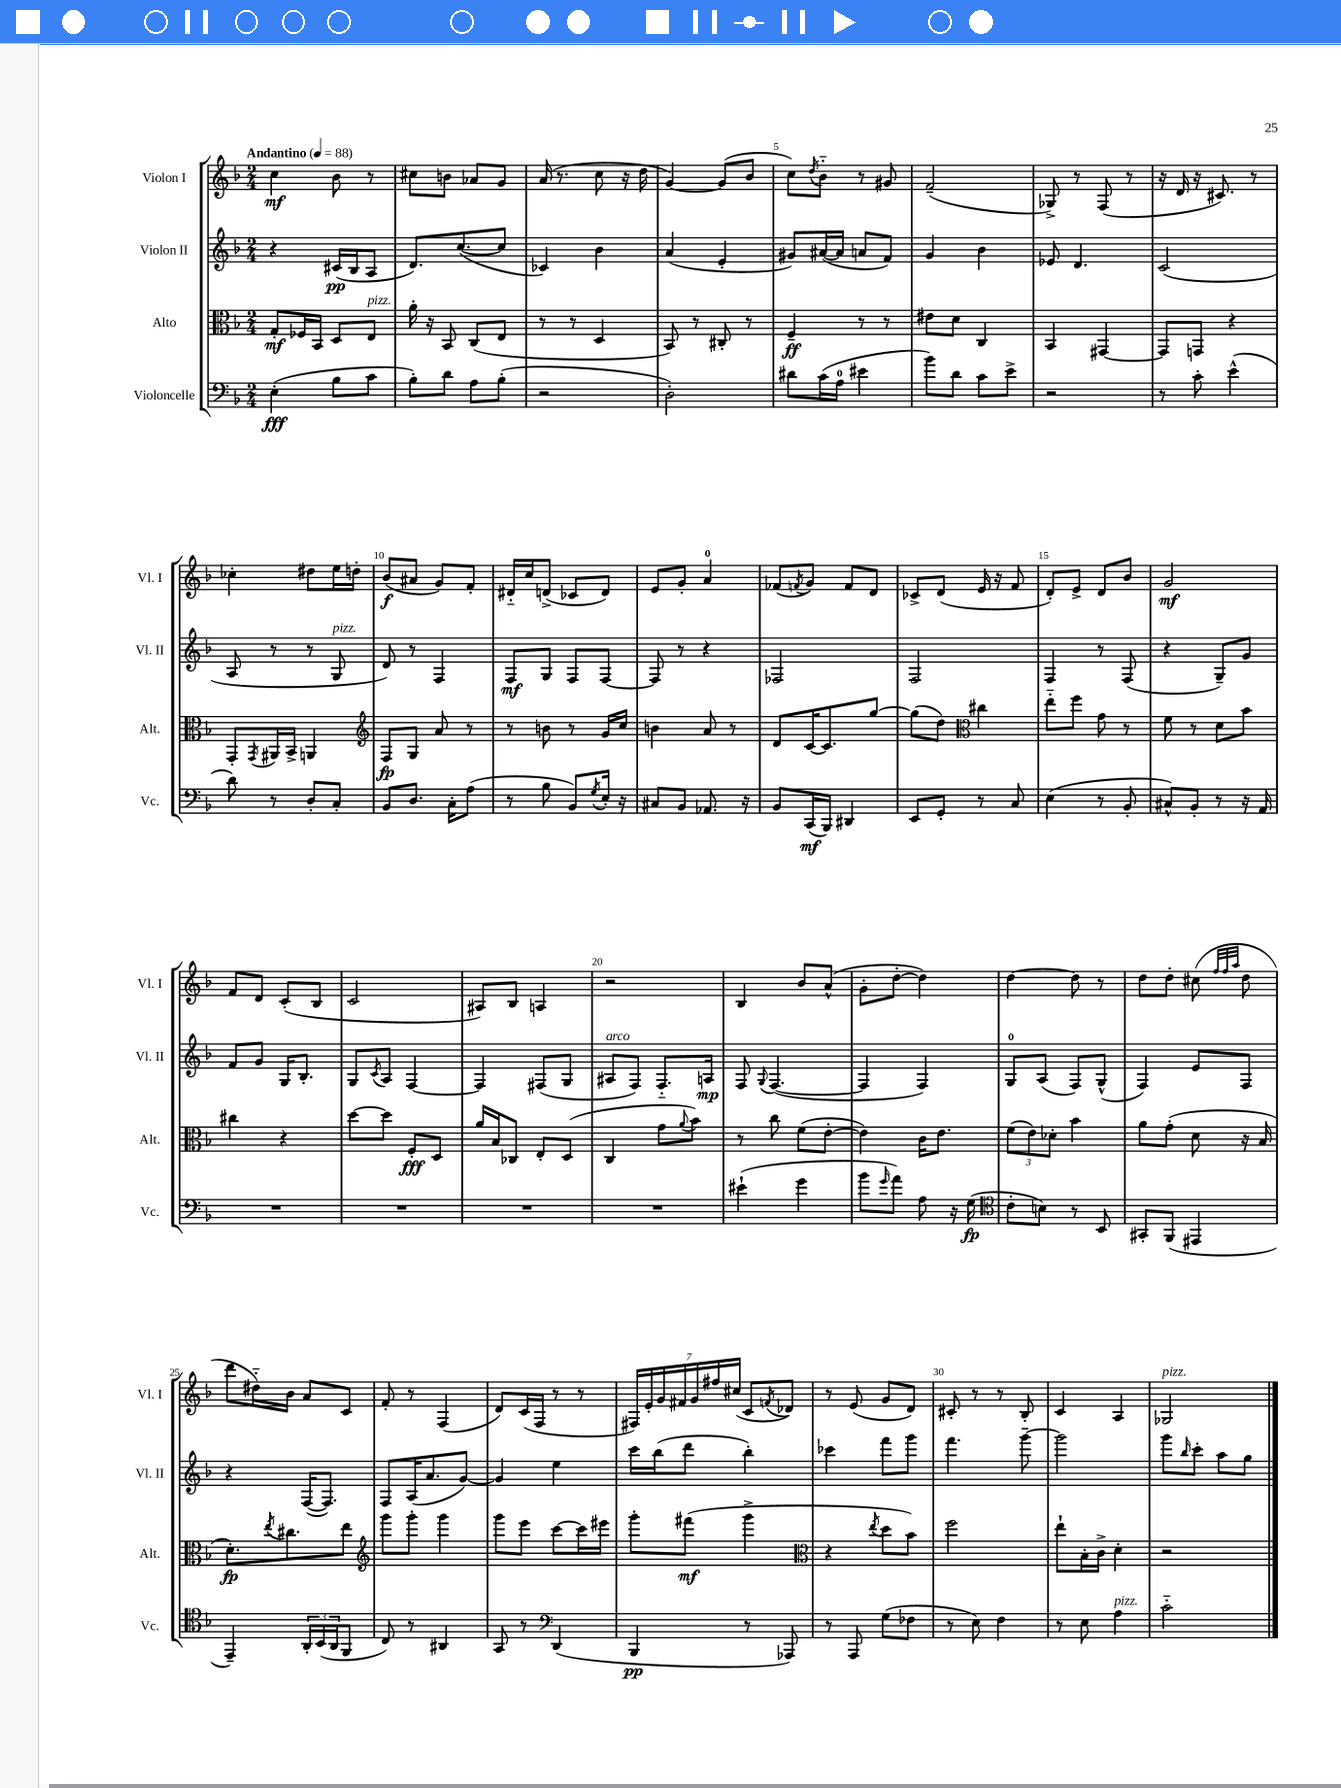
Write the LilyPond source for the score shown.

<<
\new StaffGroup <<
\new Staff = "s0" \with { instrumentName = "Violon I" shortInstrumentName = "Vl. I" } {
    \clef treble \key f \major \numericTimeSignature \time 2/4 \tempo "Andantino" 4 = 88
    c''4\mf bes'8 r8 |
    cis''8 b'8 aes'8 g'8 |
    a'16( r8. c''8 r16 d''16 |
    g'4~) g'8( bes'8 |
    c''8) \acciaccatura { d''8 } bes'8-_ r8 gis'8 |
    f'2--( |
    ges8->) r8 f8( r8 |
    r16 d'16 r16 cis'8.) r8 |
    ces''4-. dis''8 e''16 d''16-. |
    bes'8\f( ais'8 g'8) f'8-. |
    dis'16-_ c''16 d'8->( ces'8 d'8) |
    e'8 g'8-. a'4-0 |
    fes'8( \acciaccatura { f'8 } g'8) f'8 d'8 |
    ces'8-> d'8( e'16 r16 f'8 |
    d'8-.) e'8-> d'8 bes'8 |
    g'2\mf |
    f'8 d'8 c'8-.( bes8 |
    c'2 |
    ais8) bes8 a4 |
    r2 |
    bes4 bes'8 a'8-^( |
    g'8-. d''8~-. d''4) |
    d''4~ d''8 r8 |
    d''8 d''8-. cis''8( \grace { f''32 f''32 a''32 } d''8 |
    d'''8 dis''16-_) bes'16 a'8 c'8 |
    f'8-. r8 f4( |
    d'8) c'16( f16 r8 r8 |
    \tuplet 7/4 { fis16) e'16-. g'16 fis'16 g'16 fis''16 cis''16( } c'8 \acciaccatura { f'8 } des'8) |
    r8 e'8( g'8 d'8) |
    cis'8-. r8 r8 bes8-. |
    c'4 a4 |
    ges2^\markup { \italic "pizz." } \bar "|." |
}
\new Staff = "s1" \with { instrumentName = "Violon II" shortInstrumentName = "Vl. II" } {
    \clef treble \key f \major \numericTimeSignature \time 2/4
    r4 cis'16\pp( bes16 a8 |
    d'8.) c''8.~( c''8 |
    ces'4) bes'4 |
    a'4( e'4-. |
    gis'8) ais'16~( ais'16 a'8 f'8) |
    g'4 bes'4 |
    ees'8 d'4. |
    c'2( |
    a8 r8 r8 g8^\markup { \italic "pizz." } |
    d'8) r8 f4 |
    f8\mf g8 f8 f8~ |
    f8 r8 r4 |
    fes2 |
    f2 |
    f4 r8 f8( |
    r4 g8--) g'8 |
    f'8 g'8 g16 bes8.-. |
    g8 \acciaccatura { c'8 } a8 f4~ |
    f4 fis8( g8 |
    ais8^\markup { \italic "arco" } f8) f8.-_ a16\mp |
    f8 \appoggiatura { g8 } f4.~( |
    f4 f4) |
    g8-0 a8( f8) g8-^( |
    f4) e'8 f8 |
    r4 f16~( f8.) |
    f8 a16( a'8. g'8~) |
    g'4 e''4 |
    c'''16 bes''16( d'''8 bes''4-.) |
    ces'''4 f'''8 g'''8 |
    f'''4. g'''8~-- |
    g'''2 |
    g'''8 \grace { bes''16 } c'''8-. a''8 g''8 \bar "|." |
}
\new Staff = "s2" \with { instrumentName = "Alto" shortInstrumentName = "Alt." } {
    \clef alto \key f \major \numericTimeSignature \time 2/4
    g8-.\mf fes16 bes,16 d8 e8^\markup { \italic "pizz." } |
    a'16-. r16 bes,8 c8( e8 |
    r8 r8 d4 |
    bes,8) r8 cis8-. r8 |
    f4--\ff r8 r8 |
    eis'8 d'8 c4 |
    bes,4 gis,4~ |
    gis,8 g,8 r4 |
    g,8-. \acciaccatura { g,8 } ais,16 bes,16-> a,4 |
    \clef treble f8\fp g8 a'8 r8 |
    r8 b'8 r8 g'16 c''16 |
    b'4 a'8 r8 |
    d'8 c'16~ c'8. g''8~ |
    g''8( d''8) \clef alto cis''4 |
    e''8-_ f''8 g'8 r8 |
    f'8 r8 d'8 bes'8 |
    cis''4 r4 |
    d''8~ d''8 f8-.\fff d8 |
    a'16 bes16 ces8 e8-. d8( |
    c4 g'8 \appoggiatura { a'8 } bes'8) |
    r8 c''8 f'8( e'8~-. |
    e'4) c'16 e'8. |
    \tuplet 3/2 { f'8( e'8) des'8-. } bes'4 |
    a'8 g'8-.( d'8 r16 bes16 |
    d'8.-.\fp) \acciaccatura { e''8 } cis''8. e''8 |
    \clef treble g'''8 g'''8-. g'''4 |
    g'''8 e'''8 c'''8~ c'''16 eis'''16 |
    g'''8-. fis'''8\mf( g'''4-> |
    \clef alto r4 \acciaccatura { e''8 } d''8 bes'8) |
    f''2 |
    e''8-! bes16-. c'16-> d'4-. |
    r2 \bar "|." |
}
\new Staff = "s3" \with { instrumentName = "Violoncelle" shortInstrumentName = "Vc." } {
    \clef bass \key f \major \numericTimeSignature \time 2/4
    e4-.\fff( bes8 c'8 |
    bes8-.) d'8 a8 bes8-.( |
    r2 |
    d2-.) |
    dis'8 c'16( a16-0 eis'4 |
    bes'8) d'8 c'8 e'8-> |
    r2 |
    r8 c'8-. e'4-^( |
    d'8) r8 d8-. c8-. |
    bes,8 d8. c16-. a8( |
    r8 bes8 bes,8) \acciaccatura { g8 } e16-. r16 |
    cis8 bes,8 aes,8. r16 |
    bes,8 c,16\mf( bes,,16) dis,4 |
    e,8 g,8-. r8 c8 |
    e4( r8 bes,8-. |
    cis8-^) bes,8-. r8 r16 a,16 |
    R2 |
    R2 |
    R2 |
    R2 |
    eis'4-!( g'4 |
    bes'8 \grace { g'16 } a'8) a8 r16 g16\fp( |
    \clef tenor c'8-. b8) r8 bes,8 |
    gis,8-. f,8( eis,4 |
    e,4--) \tuplet 3/2 { a,16-. bes,16( a,16 } f,8 |
    c8) r8 ais,4 |
    g,8 r8 \clef bass d,4( |
    bes,,4\pp r8 aes,,8) |
    r8 a,,8 g8( fes8 |
    r8 e8) f4 |
    r8 e8 a4^\markup { \italic "pizz." } |
    c'2-_ \bar "|." |
}
>>
>>
\layout { \context { \Score \override BarNumber.break-visibility = ##(#f #t #t) barNumberVisibility = #(every-nth-bar-number-visible 5) } }
